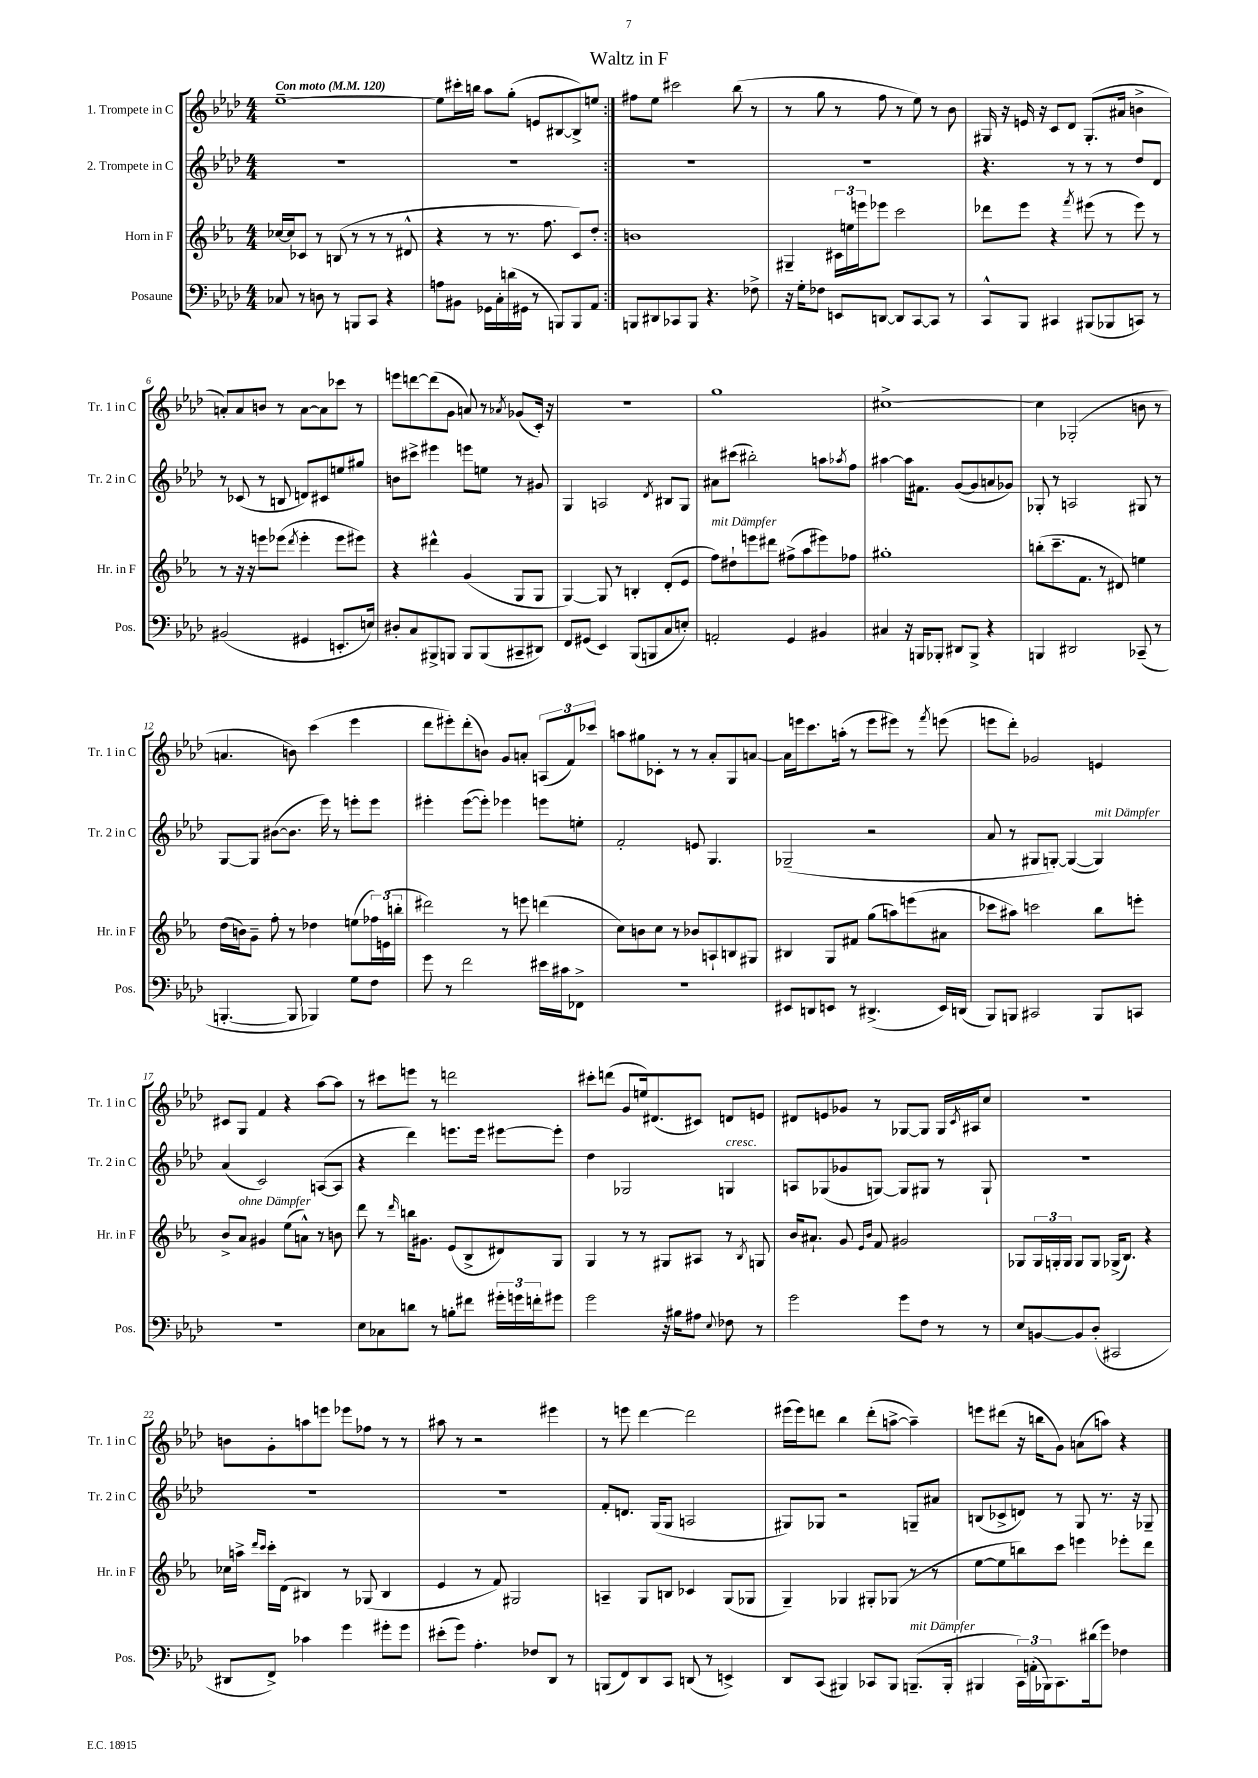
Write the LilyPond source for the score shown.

\header { title = "Waltz in F" }
<<
\new StaffGroup <<
\new Staff = "s0" \with { instrumentName = "1. Trompete in C" shortInstrumentName = "Tr. 1 in C" } {
    \clef treble \key aes \major \numericTimeSignature \time 4/4 \tempo "Con moto" 4 = 120
    \repeat volta 2 { ees''1~-- |
    ees''8 cis'''16-. b''16 aes''8 g''8-.( e'8 bis8~ bis8->) e''8 | }
    fis''8 ees''8 cis'''2 bes''8( r8 |
    r8 g''8 r8 f''8 r8 ees''8) r8 bes'8 |
    gis16 r16 e'16 r16 c'8 des'8 gis8.-.( ais'16 b'4-> |
    a'8-.) a'8 b'8 r8 a'8~ a'8 ces'''8 r8 |
    e'''8 d'''8~ d'''8( g'8 a'8) r8 \acciaccatura { aes'8 } ges'8( c'16-.) r16 |
    r1 |
    g''1 |
    cis''1~-> |
    cis''4 ges2-.( b'8 r8 |
    a'4. b'8) c'''4( ees'''4 |
    des'''8 eis'''8-.) des'''8-.( b'8) g'8 a'8-. \tuplet 3/2 { a8( f'8) ces'''8 } |
    a''8 gis''8 ces'8-. r8 r8 aes'8-. g8 a'8~ |
    a'16 e'''16 c'''8. a''16-.( r8 e'''8 eis'''8) r8 \acciaccatura { f'''8 } e'''8( |
    e'''8 des'''8-.) ges'2 e'4 |
    cis'8 g8 f'4 r4 aes''8~ aes''8 |
    r8 cis'''8 e'''8 r8 d'''2 |
    cis'''8-. d'''8( g'8 e''16) dis'8.( cis'8) d'8 e'8 |
    dis'8 e'8 ges'8 r8 ges8~ ges8 ges16 \acciaccatura { c'8 } ais16 c''8 |
    r1 |
    b'8 g'8-. a''8 e'''8 ees'''8 fes''8 r8 r8 |
    ais''8 r8 r2 eis'''4 |
    r8 e'''8 des'''4~ des'''2 |
    eis'''16( eis'''16) d'''8 bes''4 d'''8-.( a''8~-> a''4--) |
    e'''8 dis'''8( r16 b''16 g'8) a'8( a''8) r4 \bar "|." |
}
\new Staff = "s1" \with { instrumentName = "2. Trompete in C" shortInstrumentName = "Tr. 2 in C" } {
    \clef treble \key aes \major \numericTimeSignature \time 4/4
    \repeat volta 2 { R1 |
    R1 | }
    R1 |
    R1 |
    r4. r8 r8 r8 des''8 des'8 |
    r8 ces'8( r8 b8 d'8) cis'8 e''8 gis''8 |
    b'8 cis'''8-> eis'''4 e'''8 e''8 r8 gis'8 |
    g4 a2 \acciaccatura { des'8 } bis8 g8 |
    ais'8 cis'''8( bis''2-.) a''8 \acciaccatura { aes''8 } f''8 |
    ais''4~ ais''16 fis'8. g'8~( g'8 a'8 ges'8) |
    ges8-. r8 a2 gis8 r8 |
    g8~ g8 bis'8~( bis'8. ees'''16) r8 e'''8-. e'''8 |
    eis'''4-. eis'''8~( eis'''8-.) ees'''4 e'''8 e''8-. |
    f'2-. e'8 g4. |
    ges2--( r2 |
    aes'8 r8 gis8 g8~-.) g4~( g4^\markup { \italic "mit Dämpfer" }) |
    aes'4( c'2) a8~( a8 |
    r4 des'''4) e'''8. e'''16 eis'''8~ eis'''8-. |
    des''4 ges2 g4^\markup { \italic "cresc." } |
    a8 ges8( ges'8 g8~) g8 gis8 r8 gis8-! |
    R1 |
    R1 |
    R1 |
    f'8-. d'8. g16( g8 a2 |
    gis8) ges8 r2 g8-- ais'8 |
    b8( ces'8-> d'8) r8 g8 r8. r16 ges8-- \bar "|." |
}
\new Staff = "s2" \with { instrumentName = "Horn in F" shortInstrumentName = "Hr. in F" } {
    \clef treble \key ees \major \numericTimeSignature \time 4/4
    \repeat volta 2 { ces''16~ ces''16 ces'8 r8 b8( r8 r8 r8 dis'8-^ |
    r4 r8 r8. f''8. c'8) d''8-. | }
    b'1 |
    gis4-- \tuplet 3/2 { cis'16 e''16 e'''16 } ees'''8 c'''2 |
    des'''8 ees'''8 r4 \acciaccatura { f'''8 } eis'''8( r8 eis'''8) r8 |
    r8 r16 r16 e'''8 ees'''8( \acciaccatura { d'''8 } ees'''4-. ees'''8 eis'''8) |
    r4 dis'''4-^ g'4( g8 g8 |
    g4~) g8 r8 b4-. d'8-.( ees'8 |
    f''8^\markup { \italic "mit Dämpfer" }) dis''8-! e'''8 dis'''8 fis''8->( aes''8 eis'''8) fes''8 |
    gis''1-. |
    b''8-.( c'''8.-- f'8. r8 dis'8) e''4 |
    d''16( b'16) g'8-- f''8-. r8 des''4 e''8( \tuplet 3/2 { fes''16) e'16( b''16-. } |
    dis'''2) r8 e'''8 d'''4( |
    c''8) b'8 c''8 r8 bes'8 a8-! b8 gis8 |
    bis4 g8 fis'8 g''8( a''8) e'''8( ais'8 |
    ces'''8 ais''8) c'''2 bes''8 e'''8-. |
    bes'8-> aes'8^\markup { \italic "ohne Dämpfer" } gis'4 ees''8( a'8-^) r8 b'8 |
    d'''8 r8 \grace { d'''16 } b''16 gis'8. ees'8( bes8-> dis'8) g8 |
    g4 r8 r8 gis8 ais8 r8 \acciaccatura { bes8 } g8 |
    bes'16 ais'8.-! g'8 \grace { ees'16 bes'16 } f'8 gis'2 |
    ges8 \tuplet 3/2 { ges16 g16-. g16 } g8 g8 ges16->( bes8.) r4 |
    ces''16 a''16-> \grace { d'''16 c'''16 } c'''16-. d'16( bis4) r8 ges8( bis4 |
    ees'4 r8 f'8) gis2 |
    a4-- g8 b8 ces'4 g8( ges8 |
    g4--) ges4 gis8-. ges8( r8 r8 |
    ees''8~ ees''8 b''8) c'''8 e'''4 ees'''8-. d'''8 \bar "|." |
}
\new Staff = "s3" \with { instrumentName = "Posaune" shortInstrumentName = "Pos." } {
    \clef bass \key aes \major \numericTimeSignature \time 4/4
    \repeat volta 2 { ces8 r8 d8 r8 b,,8 c,8 r4 |
    a8 bis,8 ges,16 c16-. d'16( gis,16 r8 b,,8) b,,8 aes,8 | }
    b,,8 dis,8 ces,8 b,,8 r4. fes8-> |
    r16 g16-. fes8 e,8 d,8~ d,8 c,8~ c,8 r8 |
    c,8-^ bes,,8 cis,4 bis,,8( bes,,8 c,8) r8 |
    bis,2( gis,4 e,8.-. e16) |
    dis8-. c8 bis,,8-> b,,8 b,,8 b,,8( cis,8-- dis,8) |
    f,8 gis,8( ees,4) bes,,8( b,,8 c8 e8-.) |
    a,2-. g,4 bis,4 |
    cis4 r16 b,,16 bes,,8-. dis,8 bes,,8-> r4 |
    b,,4 dis,2 ces,8--( r8 |
    b,,4.~-. b,,8 bes,,4) g8 f8 |
    g'8 r8 f'2 eis'16 cis'16 fes,8-> |
    R1 |
    eis,8 d,8 e,8 r8 dis,4.->( e,16) d,16( |
    bes,,8) b,,8 cis,2 b,,8 c,8 |
    R1 |
    ees8 ces8 d'8 r8 b8-. fis'8 \tuplet 3/2 { gis'16-. g'16 f'16-. } gis'8 |
    g'2 r16 bis16 ais8 \appoggiatura { ees8 } fes8 r8 |
    g'2 g'8 f8 r8 r8 |
    ees8 b,8~ b,8 des8-.( cis,2 |
    dis,8 f,8->) ces'4 g'4 gis'8-. gis'8 |
    eis'8-.( g'8) aes4.-. fes8 des,8 r8 |
    b,,8( f,8) des,8 c,8 d,8( r8 e,4->) |
    des,8 c,8( bis,,4) ces,8 bis,,8 b,,8.--^\markup { \italic "mit Dämpfer" }( b,,16-. |
    bis,,4 \tuplet 3/2 { c,16) a,16-.( bes,,16) } c,8. dis'16( g'8) fes4 \bar "|." |
}
>>
>>
